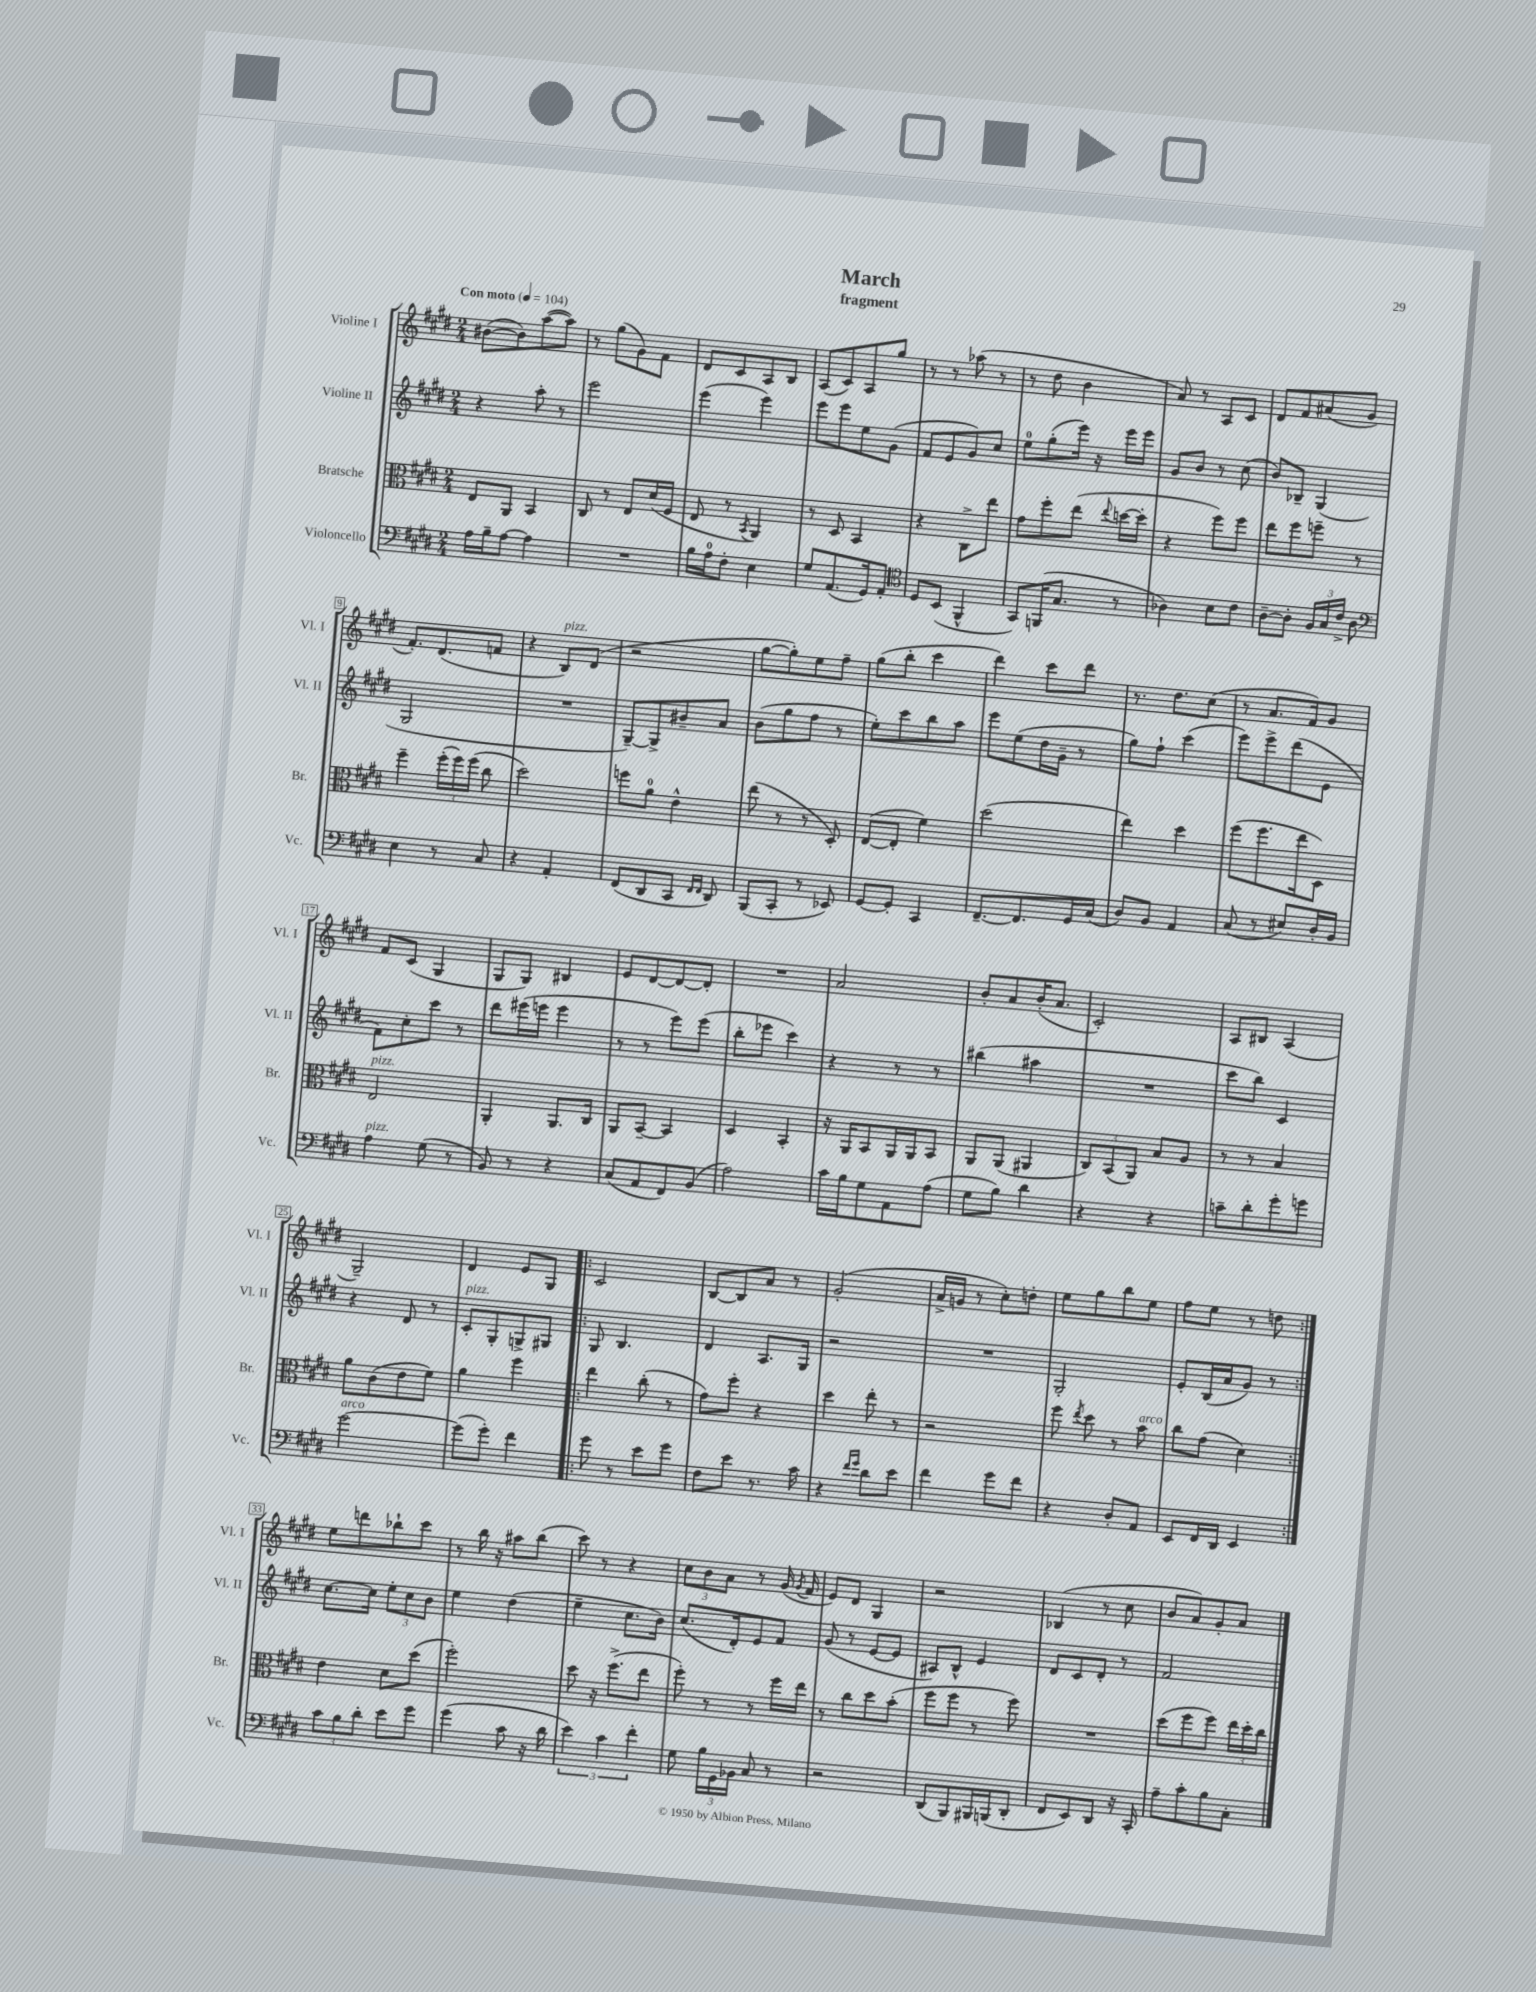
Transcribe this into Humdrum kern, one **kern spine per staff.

**kern	**kern	**kern	**kern
*staff4	*staff3	*staff2	*staff1
*clefF4	*clefC3	*clefG2	*clefG2
*k[f#c#g#d#]	*k[f#c#g#d#]	*k[f#c#g#d#]	*k[f#c#g#d#]
*M2/4	*M2/4	*M2/4	*M2/4
*MM104	*MM104	*MM104	*MM104
16A\LL	8E/L	4r	([8b#\L
16B~\J	.	.	.
[8A\J	8AA/J	.	8b#\])
4A\]	4BB/	8aa'\	([8aa\
.	.	8r	8aa\]J)
=	=	=	=
2r	8C#/	2eee\	8r
.	8r	.	(8gg#\L
.	8E/L	.	8g#\)
.	(16d#/L	.	8f#\J
.	16F#/JJ	.	.
=	=	=	=
16B\LL	8E/	(4eee\	8d#/L
16A\J	.	.	.
8F#'\J	8r	.	8c#/
.	8qBB/	.	.
4E\	4AA/)	4eee\)	8A/
.	.	.	8B/J
=	=	=	=
8G#/L	8r	8eee\L	(8A/L
(8.AA/	8D#/	8eee\	8c#/)
.	4BB/	8ee\	8A/
16GG#/k)	.	.	.
8AA'/J	.	(8g#\J	8gg#/J
=	=	=	=
*clefC4	*	*	*
8D#/L	4r	8f#/L	8r
(8BB/J	.	8e/	8r
4FF#^^/	8C#^\L	8g#/)	(8aa-\
.	8ee\J	8cc#/J	8r
=	=	=	=
8GG#/L)	8g#\L	8ee\L	8r
(16FF/K	8ff#'\	(8gg#'\	8dd#\
8.G#/J	.	.	.
.	(8ee\J	16eee\Jk)	4b\
.	.	16r	.
.	8qqee/	.	.
8r	[16dd\LL	16eee\LL	.
.	16dd'\]JJ	16eee\JJ	.
=	=	=	=
4A-\)	4r	8g#/L	8a/)
.	.	8b/J	8r
8B\L	8ff#\L)	8r	8A/L
8c#\J	8ff#\J	(8cc#\	8c#/J
=	=	=	=
[8A~\L	8ee\L	8b/L)	8d#/L
8A'\]J	8ff#\	8B-~/J	8f#/
24F#/LL	8ff~\J	(4G#/	(8a#/
24G#/	.	.	.
24c#^/JJ	.	.	.
8A\	8r	.	8g#/J
=	=	=	=
*clefF4	*	*	*
4E\	4ff#~\	2G#/	8.f#'/L)
.	.	.	(8.d#/
8r	(24ff#'\LL	.	.
.	24ff#\)	.	.
.	(24ff#\JJ	.	.
8C#/	8cc#\	.	8f/J
=	=	=	=
4r	2dd#\)	2r	4r
4AA'/	.	.	8B/L)
.	.	.	(8d#/J
=	=	=	=
(8FF#/L	8ff\L	[8G#~/L)	2r
8DD#/	8a\J	8G#^/]	.
8CC#/J	4e^^\	8b#~/	.
16qqFF#/LL	.	.	.
16qqFF#/JJ	.	.	.
8DD#/)	.	8a/J	.
=	=	=	=
(8BBB/L	(8ee\	(8b\L	[8gg#\L
8CC#'/J	8r	8gg#\	8gg#'\])
8r	8r	8ff#\J	8ee\
8EE-/)	8D#'/)	8r	8ff#~\J
=	=	=	=
[8GG#/L	([8E/L	8ee'\L)	(8gg#\L
8GG#'/]J	8E'/]J	8ccc#\	8bb'\J
4CC#/	4f#\)	8bb\	4ccc#\
.	.	8aa\J	.
=	=	=	=
[8.FF#~/L	(2dd#\	8eee\L	4ddd#\)
.	.	(8ee\	.
8.FF#/]	.	.	.
.	.	16dd#\L	8ccc#\L
.	.	16g#~\JJ	.
16GG#/L	.	8r	8ddd#\J
(16C#/JJ	.	.	.
=	=	=	=
8D#/L)	4ee\)	8gg#\L)	8.r
8BB/J	.	8ff#`\J	.
.	.	.	8.dd#\L
4AA/	4dd#\	(4ccc#\	.
.	.	.	(8cc#\J
=	=	=	=
(8C#/	(8ff#\L	8eee\L)	8r
8r	8.ff#\	8eee^\	8.a/L
8E#/L)	.	(8ddd#\	.
.	16ee\k	.	16f#/k)
16D#'/L	8D#\J)	8e\J	8g#/J
16BB/JJ	.	.	.
=	=	=	=
4A\	2E/	8f#\L)	8f#/L
.	.	8cc#'\	(8c#/J
(8G#\	.	8ccc#\J	4G#/
8r	.	8r	.
=	=	=	=
8BB/)	4AA'/	8ddd#\L	8G#/L
8r	.	(16eee#\L	8G#/J)
.	.	16eee\JJ	.
4r	8.AA/L	4eee\	4B#/
.	16C#/Jk	.	.
=	=	=	=
(8C#/L	8AA/L	8r	8e/L
8AA/	[8BB~/J	8r	[8d#/
8FF#/)	4BB/]	8eee\L)	8d#/_
(8BB/J	.	(8eee\J	8d#'/]J
=	=	=	=
2A\)	4D#/	8bb'\L	2r
.	.	8eee-\J	.
.	4BB'/	4ccc#\)	.
=	=	=	=
16c#\LL	16r	4r	2a/
16B\J	16AA/LK	.	.
8G#\	8BB/	.	.
8AA\	16AA/L	8r	.
.	16AA/J	.	.
(8A\J	8BB/J	8r	.
=	=	=	=
8G#\L	8AA/L	(4bb#\	8b'/L
8B\J)	(8AA/J	.	8a/
4d#\	4AA#/	4aa#\	(16b'/K
.	.	.	8.a/J
=	=	=	=
4r	12C#/L)	2r	2c#'/)
.	(12BB/	.	.
.	12AA/J)	.	.
4r	8B/L	.	.
.	8A/J	.	.
=	=	=	=
8c~\L	8r	8ccc#\L	8A/L
8d#'\	8r	8bb\J)	8B#/J
8g#'\	4B/	4c#/	(4A/
8g\J	.	.	.
=	=	=	=
[2g#\	8a\L	4r	2G#~/)
.	(8c#\	.	.
.	8e\	8d#/	.
.	8f#\J)	8r	.
=	=	=	=
(8g#\]L	4a\	8c#'/L	4d#/
8g#'\J)	.	8G#'/	.
4f#\	4ff#\	8G^/	8e/L
.	.	8G#/J	8G#/J
=!|:	=!|:	=!|:	=!|:
8g#\	4ee\	8G#/	2c#/
8r	.	4.B/	.
8e\L	(8cc#'\	.	.
8g#\J	8r	.	.
=	=	=	=
8F#\L	8g#\L)	4d#/	[8B/L
8e\J	8ff#'\J	.	8B/]
8.r	4r	8.A/L	8a/J
.	.	.	8r
16c#\	.	16G#/Jk	.
=	=	=	=
4r	4dd#\	2r	(2g#'/
16qqf#/LL	.	.	.
16qqg#/JJ	.	.	.
8d#\L	8ee'\	.	.
8e\J	8r	.	.
=	=	=	=
4f#\	2r	2r	16a^/LL
.	.	.	16g/JJ
.	.	.	8r
8g#\L	.	.	8cc#'\L)
8f#\J	.	.	8dd'\J
=	=	=	=
4r	8ff#\	2G#'/	8ee\L
.	8qee/	.	.
.	8dd#\	.	8gg#\
8D#'/L	8r	.	8bb\
8AA/J	8b\	.	8ee\J
=	=	=	=
8EE/L	8cc#\L	8e'/L	8ff#\L
16FF#/L	(8g#\J	(16B/L	8ee\J
16DD#/JJ	.	16a/J	.
4EE/	4d#\)	8g#/J)	8r
.	.	8r	8dd\
=:|!	=:|!	=:|!	=:|!
12c#\L	4e\	[8.cc#\L	8ee\L
12B\	.	.	.
.	.	.	8ddd\
12d#'\J	.	.	.
.	.	16cc#\]Jk	.
8e\L	8d#\L	12ee'\L	8bb-`\
.	.	12cc#\	.
8g#\J	(8dd#\J	.	8ccc#\J
.	.	12b\J	.
=	=	=	=
(4g#\	2ff#'\)	4ee\	8r
.	.	.	16bb\
.	.	.	16r
8c#\	.	(4dd#\	8aa#\L
16r	.	.	(8bb\J
16d#\	.	.	.
=	=	=	=
6e\)	8dd#\	4ee~\	8ccc#\)
.	16r	.	8r
6c#\	.	.	.
.	(8.ff#^\L	.	.
.	.	8.cc#\L	4r
6f#'\	.	.	.
.	8ee\J	.	.
.	.	16b\Jk)	.
=	=	=	=
8G#\	8ff#'\)	(8.cc#/L	12cc#\L
.	.	.	12b\
24B\LL	8r	.	.
24GG#\	.	.	12a\J
.	.	16d#'/k)	.
24BB-\JJ	.	.	.
8C#/	8r	8e/	8r
8r	16ff#\LL	8f#/J	(16g#/
.	.	.	8qg#/
.	16ee\JJ	.	16f#/
=	=	=	=
2r	8r	(8g#/	8e/L)
.	8cc#\L	8r	8d#/J
.	8dd#\	[8e/L	4G#/
.	(8b'\J	8e/]J	.
=	=	=	=
(8DD#/L	8ff#\L	8A#/L)	2r
8BBB/)	8ff#\J	8B^^/J	.
16BBB#/L	8r	4e/	.
(16BBB/J	.	.	.
8DD#'/J	8ff#\)	.	.
=	=	=	=
8FF#/L	2r	8d#/L	(4B-/
8EE/)	.	8c#/	.
8DD#/J	.	8d#'/J	8r
16r	.	8r	8cc#\
16CC#'/	.	.	.
=	=	=	=
8A~\L	(8dd#\L	2f#/	8b/L
8c#'\	8ff#\	.	8a/)
8B\	8ff#\J)	.	8g#'/
8C#'\J	24ee\LL	.	8a/J
.	24dd#'\	.	.
.	24cc#\JJ	.	.
==	==	==	==
*-	*-	*-	*-
